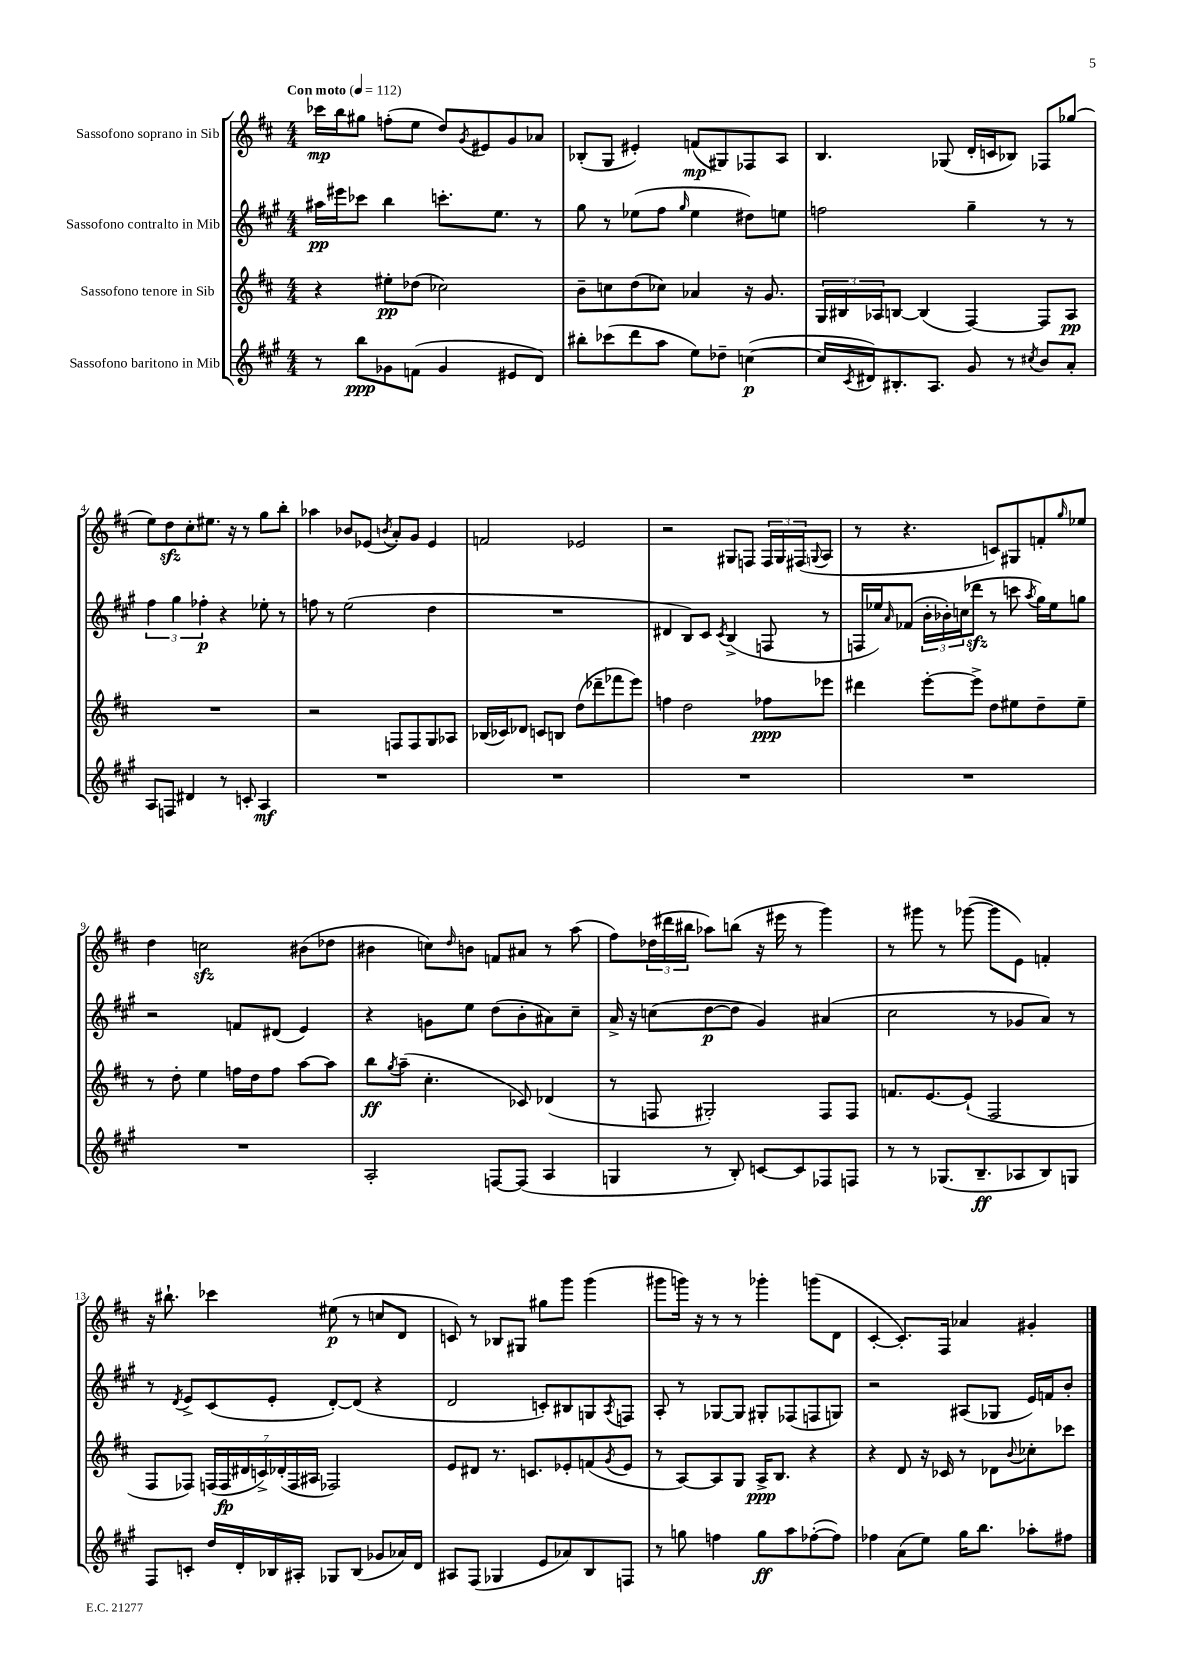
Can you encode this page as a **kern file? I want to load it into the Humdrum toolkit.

**kern	**kern	**kern	**kern
*staff4	*staff3	*staff2	*staff1
*clefG2	*clefG2	*clefG2	*clefG2
*k[f#c#g#]	*k[f#c#]	*k[f#c#g#]	*k[f#c#]
*M4/4	*M4/4	*M4/4	*M4/4
*MM112	*MM112	*MM112	*MM112
8r	4r	16aa#\LL	16ccc-\LL
.	.	16eee#\J	16bb\J
8bb\L	.	8ccc-\J	8gg#\J
8g-\	8ee#'\L	4bb\	(8ff'\L
(8f\J	(8dd-\J	.	8ee\J
4g-/	2cc-\)	8.ccc'\L	8dd/L)
.	.	.	8qg/
.	.	.	8e#/
.	.	8.ee\J	.
8e#/L	.	.	8g/
8d/J)	.	8r	8a-/J
=	=	=	=
8bb#'\L	8b~\L	8gg#\	(8B-'/L
(8ccc-\	8cc\	8r	8G/J
8ddd\	(8dd\	(8ee-\L	4e#'/)
8aa\J	8cc-\J)	8ff#\J	.
.	.	16qqgg#/	.
8ee\L)	4a-/	4ee-\	(8f/L
8dd-~\J	.	.	8G#/)
([4cc\	16r	8dd#\L)	8F-/
.	8.g/	.	.
.	.	8ee\J	8A/J
=	=	=	=
16cc/]LL	24G/LL	2ff\	4.B/
.	24B#/	.	.
8qc#/	.	.	.
16d#/J)	.	.	.
.	24A-/J	.	.
8.B#'/	[8B/J	.	.
.	(4B/]	.	.
8.A/J	.	.	.
.	.	.	(8G-/
8g#/	[4F#/)	4gg#~\	16d'/LL
.	.	.	16c/J
8r	.	.	8B-/J)
8qcc#/	.	.	.
8b/L	8F#/]L	8r	8F-/L
8a'/J	8A-/J	8r	(8gg-/J
=	=	=	=
8A/L	1r	6ff#\	8ee\L)
8F/J	.	.	8dd\
.	.	6gg#\	.
4d#/	.	.	8cc#'\
.	.	6ff-'\	.
.	.	.	8.ee#\J
8r	.	4r	.
.	.	.	16r
8c'/	.	.	8r
4A/	.	8ee-'\	8gg\L
.	.	8r	8bb'\J
=	=	=	=
1r	2r	8ff\	4aa-\
.	.	8r	.
.	.	(2ee\	8b-/L
.	.	.	(8e-/J
.	.	.	8qb/
.	8F/L	.	8a'/L)
.	8F/	.	8g/J
.	8G/	4dd\	4e-/
.	8A-/J	.	.
=	=	=	=
1r	(16B-/LL	1r	2f/
.	16c-/J)	.	.
.	8d-/J	.	.
.	8c/L	.	.
.	8B/J	.	.
.	(8dd\L	.	2e-/
.	8ddd-~\	.	.
.	8fff-\	.	.
.	8eee\J)	.	.
=	=	=	=
1r	4ff\	4d#/	2r
.	2dd\	8B/L)	.
.	.	8c#/J	.
.	.	8qc#/	.
.	.	(4B^/	8G#/L
.	.	.	8F/J
.	8ff-\L	8F/	24F/LL
.	.	.	24G#/
.	.	.	(24F#/J
.	.	.	8qqG/
.	8eee-\J	8r	8A/J
=	=	=	=
1r	4ddd#\	16F/LL	8r
.	.	16ee-/J)	.
.	.	16qqa/	.
.	.	(8f-/J	4.r
.	[8eee'\L	24b'\LL	.
.	.	24b-'\)	.
.	.	(24cc\J	.
.	8eee^\]J	8ddd-\J	.
.	8dd\L	8r	8c/L)
.	8ee#\	8ccc\	8G#/
.	.	8qaa/	.
.	8dd~\	16gg#\LL)	8f'/
.	.	16ee-\J	.
.	.	.	16qqgg/
.	8ee#~\J	8gg\J	8ee-/J
=	=	=	=
1r	8r	2r	4dd\
.	8dd'\	.	.
.	4ee\	.	2cc\
.	16ff\LL	8f/L	.
.	16dd\J	.	.
.	8ff\J	(8d#/J	.
.	[8aa\L	4e/)	(8b#\L
.	8aa\]J	.	8dd-\J
=	=	=	=
2A'/	8bb\L	4r	4b#\
.	8qgg/	.	.
.	(8aa~\J	.	.
.	4.cc#'\	8g\L	8cc\L)
.	.	.	16qqdd/
.	.	8ee\J	8b\J
[8F/L	.	(8dd\L	8f/L
(8F/]J	8c-/)	8b'\	8a#/J
4A/	(4d-/	8a#\)	8r
.	.	8cc#~\J	(8aa\
=	=	=	=
4G/	8r	16a^/	8ff#\L)
.	.	16r	.
.	8F/	(8cc\L	(24dd-\L
.	.	.	24ddd#\
.	.	.	24bb#\JJ
8r	2G#'/)	[8dd\	8aa-\L)
8B'/)	.	8dd\]J	(8bb\J
[8c/L	.	4g#/)	16r
.	.	.	16eee#\
8c/]	.	.	8r
8F-/	8F/L	(4a#/	4ggg\)
8F/J	8F/J	.	.
=	=	=	=
8r	8.f/L	2cc#\	8r
8r	.	.	8ggg#\
.	[8.e/	.	.
(8.G-/L	.	.	8r
.	(8e`/]J	.	([8ggg-\
8.B~/	.	.	.
.	2F#/	8r	8ggg-\]L
8A-/	.	8g-/L	8e\J)
8B/)	.	8a/J)	4f'/
8G/J	.	8r	.
=	=	=	=
8F#/L	8F#/L	8r	16r
.	.	.	8.bb#`\
.	.	8qd/	.
8c'/J	8F-/J)	8e^/L	.
16dd/LL	(28F/LL	(8c#/	4ccc-\
.	28F/	.	.
16d'/	.	.	.
.	28d#/	.	.
.	28c^/)	.	.
16B-/	.	8e'/J	.
.	(28d-'/	.	.
.	28F/	.	.
16A#'/JJ	.	.	.
.	28A#/JJ	.	.
8G-/L	2F-/)	[8d'/L)	(8ee#\
(8B-/J	.	(8d/]J	8r
8g-/L	.	4r	8cc/L
16a-/L)	.	.	8d/J
16d/JJ	.	.	.
=	=	=	=
8A#/L	8e/L	2d/	8c/)
(8F#/J	8d#/J	.	8r
4G-/	8.r	.	8B-/L
.	.	.	8G#/J
.	8.c/L	.	.
8e/L	.	8c'/L)	8gg#\L
8a-/)	8e-'/	8B#/	8ggg\J
8B/	(8f/	8G/	(4ggg\
.	8qg/	8qA/	.
8F/J	8e-/J	8F/J	.
=	=	=	=
8r	8r	8A'/	8ggg#\L
8gg\	[8A/L)	8r	16ggg\Jk)
.	.	.	16r
4ff\	8A/]	[8G-/L	8r
.	8G/J	8G-/]J	8r
8gg\L	16A^/LK	8G#'/L	4ggg-'\
.	8.B/J	.	.
8aa\	.	(8F-/	.
([8ff-'\	4r	8F/	(8ggg\L
8ff-\]J)	.	8G/J)	8d\J
=	=	=	=
4ff-\	4r	2r	[4c#'/
(8a\L	8d/	.	8.c#'/]L)
8ee\J)	16r	.	.
.	16c-/	.	16F#/Jk
16gg#\LK	8r	(8A#/L	4a-/
8.bb\J	.	.	.
.	8d-\L	8G-/J	.
.	8qqb/	.	.
8aa-'\L	8cc-'\	16e/LL)	4g#'/
.	.	16f/J	.
8ff#\J	8ccc-\J	8b'/J	.
==	==	==	==
*-	*-	*-	*-
